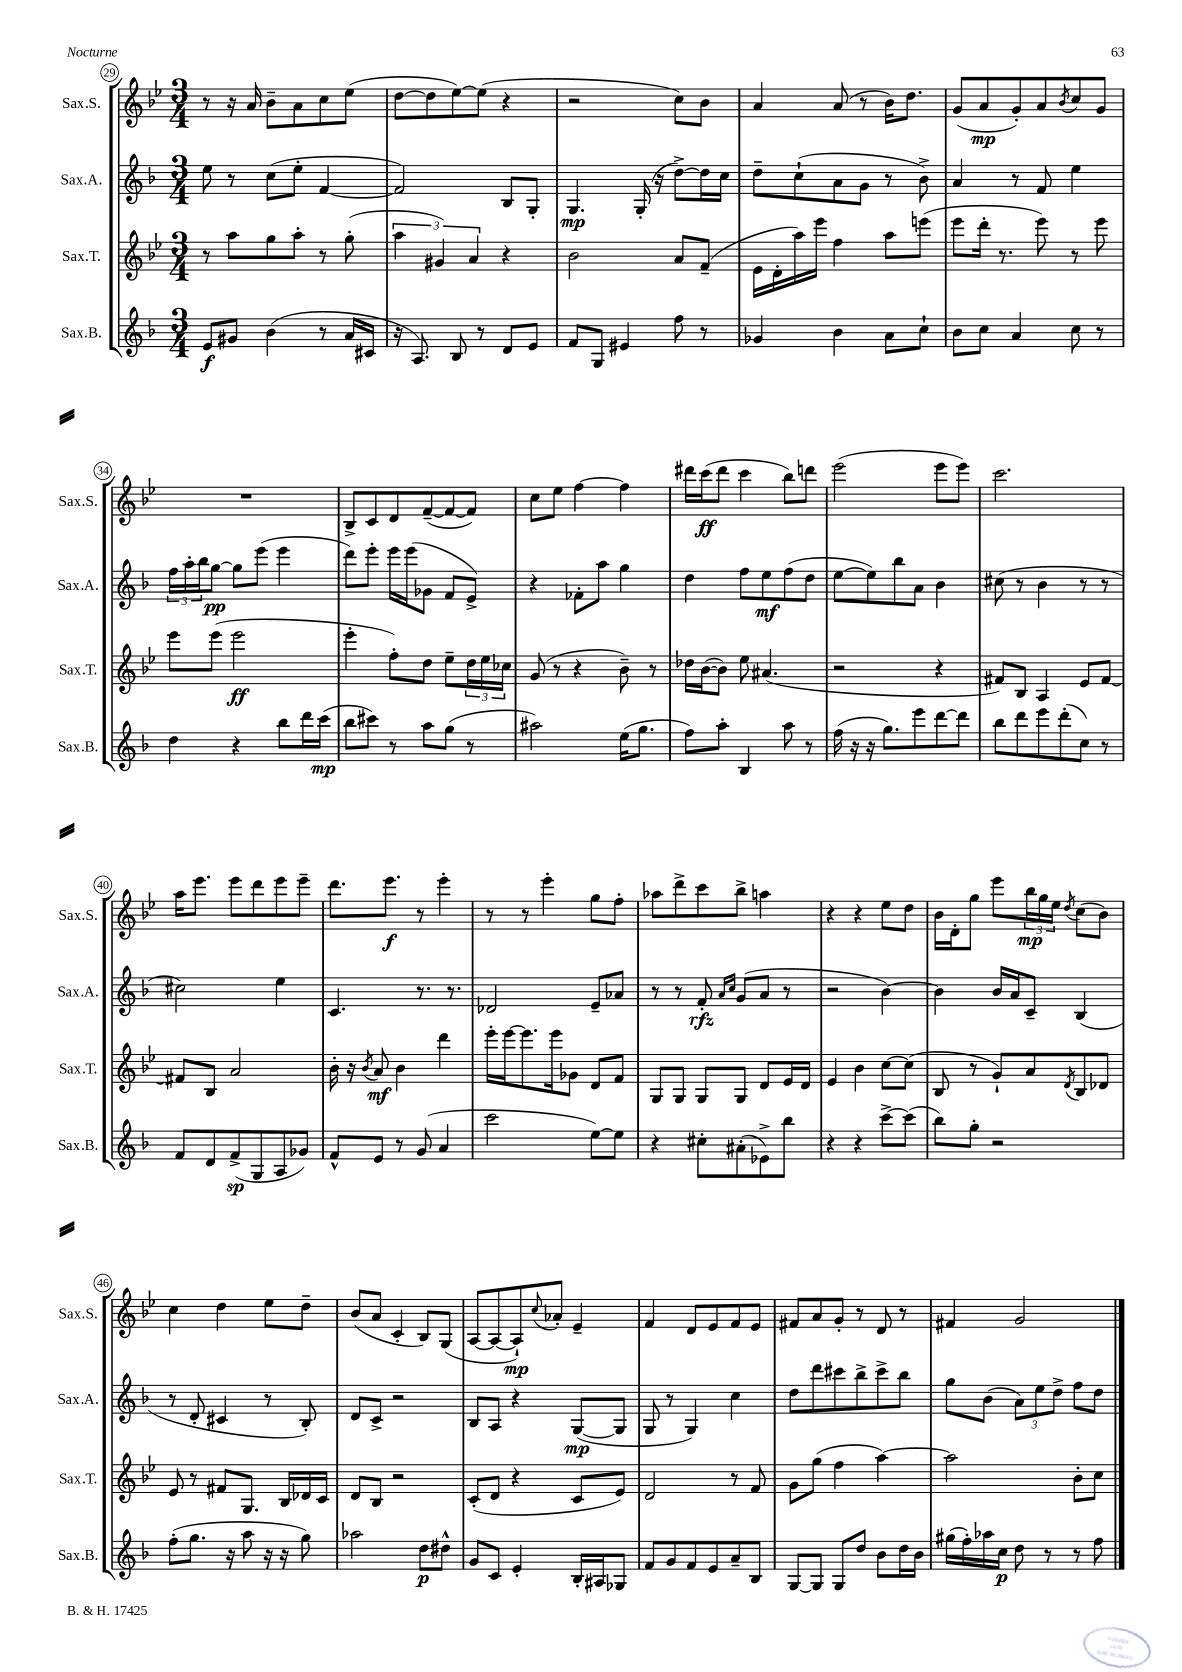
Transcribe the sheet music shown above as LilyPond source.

<<
\new StaffGroup <<
\new Staff = "s0" \with { instrumentName = "Sax.S." shortInstrumentName = "Sax.S." } {
    \clef treble \key bes \major \numericTimeSignature \time 3/4
    r8 r16 a'16 bes'8-- a'8 c''8 ees''8( |
    d''8~ d''8 ees''8~) ees''8( r4 |
    r2 c''8) bes'8 |
    a'4 a'8( r8 bes'16) d''8. |
    g'8( a'8\mp g'8-.) a'8 \acciaccatura { bes'8 } c''8 g'8 |
    R2. |
    bes8-> c'8 d'8 f'8~--( f'8~ f'8) |
    c''8 ees''8 f''4~ f''4 |
    dis'''16 c'''16\ff( dis'''8 c'''4 bes''8) d'''8 |
    ees'''2( ees'''8 ees'''8) |
    c'''2. |
    a''16 ees'''8. ees'''8 d'''8 ees'''8 ees'''8-- |
    d'''8. ees'''8.\f r8 ees'''4-. |
    r8 r8 ees'''4-. g''8 f''8-. |
    aes''8 d'''8-> c'''8 bes''8-> a''4 |
    r4 r4 ees''8 d''8 |
    bes'16 d'16-. g''8 ees'''8 \tuplet 3/2 { bes''16\mp g''16 ees''16 } \acciaccatura { d''8 } c''8( bes'8) |
    c''4 d''4 ees''8 d''8-- |
    bes'8( a'8 c'4-. bes8) g8( |
    a8~ a8~ a8-!\mp) \appoggiatura { c''8 } aes'8-. ees'4-- |
    f'4 d'8 ees'8 f'8 ees'8 |
    fis'8 a'8 g'8-. r8 d'8 r8 |
    fis'4 g'2 \bar "|." |
}
\new Staff = "s1" \with { instrumentName = "Sax.A." shortInstrumentName = "Sax.A." } {
    \clef treble \key f \major \numericTimeSignature \time 3/4
    e''8 r8 c''8( e''8-. f'4~ |
    f'2) bes8 g8-. |
    g4.\mp g16-.( r16 d''8~->) d''16 c''16 |
    d''8-- c''8-!( a'8 g'8 r8 bes'8->) |
    a'4 r8 f'8 e''4 |
    \tuplet 3/2 { f''16 a''16-. bes''16 } g''8~\pp g''8 e'''8( e'''4 |
    d'''8) e'''8-. e'''16 e'''16( ges'8 f'8 e'8->) |
    r4 fes'8-. a''8 g''4 |
    d''4 f''8 e''8\mf f''8( d''8 |
    e''8~ e''8) bes''8 a'8 bes'4 |
    cis''8( r8 bes'4 r8 r8 |
    cis''2) e''4 |
    c'4. r8. r8. |
    des'2 e'8-- aes'8 |
    r8 r8 f'8-.\rfz \grace { a'16 c''16 } g'8( a'8 r8 |
    r2 bes'4~) |
    bes'4 bes'16 a'16 c'8-- bes4( |
    r8 d'8-. cis'4 r8 bes8-.) |
    d'8 c'8-> r2 |
    bes8 a8 r4 g8~\mp( g8 |
    g8 r8 g4) c''4 |
    d''8 d'''8 cis'''8 bes''8-> cis'''8-> bes''8 |
    g''8 bes'8( \tuplet 3/2 { a'8) e''8 d''8-> } f''8 d''8 \bar "|." |
}
\new Staff = "s2" \with { instrumentName = "Sax.T." shortInstrumentName = "Sax.T." } {
    \clef treble \key bes \major \numericTimeSignature \time 3/4
    r8 a''8 g''8 a''8-. r8 g''8-.( |
    \tuplet 3/2 { a''4 gis'4) a'4 } r4 |
    bes'2 a'8 f'8--( |
    ees'16 d'16-. a''16) ees'''16 f''4 a''8 e'''8( |
    ees'''8 d'''16-. r8. ees'''8) r8 ees'''8 |
    ees'''8 ees'''8( ees'''2\ff |
    ees'''4-. f''8-.) d''8 ees''8-- \tuplet 3/2 { d''16 ees''16 ces''16 } |
    g'8( r8 r4 bes'8--) r8 |
    des''16 bes'16~( bes'8) ees''8 ais'4.( |
    r2 r4 |
    fis'8) bes8 a4 ees'8 fis'8~ |
    fis'8 bes8 a'2 |
    bes'16-. r16 \acciaccatura { bes'8 } a'8\mf bes'4 d'''4 |
    ees'''16-. ees'''16~ ees'''8. ees'''16 ges'8 d'8 f'8 |
    g8 g8 g8 g8 d'8 ees'16 d'16 |
    ees'4 bes'4 c''8~ c''8( |
    bes8 r8 g'8-!) a'8 \acciaccatura { d'8 } bes8 des'8 |
    ees'8 r8 fis'8 g8. bes16 des'16 c'16 |
    d'8 bes8 r2 |
    c'8-.( d'8 r4 c'8 ees'8) |
    d'2 r8 f'8 |
    g'8 g''8( f''4 a''4~) |
    a''2 bes'8-. c''8 \bar "|." |
}
\new Staff = "s3" \with { instrumentName = "Sax.B." shortInstrumentName = "Sax.B." } {
    \clef treble \key f \major \numericTimeSignature \time 3/4
    e'8\f gis'8 bes'4( r8 a'16 cis'16 |
    r16 a8.) bes8 r8 d'8 e'8 |
    f'8 g8 eis'4 f''8 r8 |
    ges'4 bes'4 a'8 c''8-! |
    bes'8 c''8 a'4 c''8 r8 |
    d''4 r4 bes''8 d'''16 c'''16\mp( |
    bes''8 cis'''8) r8 a''8 g''8( r8 |
    ais''2) e''16( g''8. |
    f''8) a''8-. bes4 a''8 r8 |
    f''16( r16 r16 g''8.) e'''8 d'''8~ d'''8 |
    bes''8 d'''8 e'''8 d'''8-.( c''8) r8 |
    f'8 d'8 f'8->\sp( g8 a8 ges'8) |
    f'8-^ e'8 r8 g'8( a'4 |
    c'''2 e''8~) e''8 |
    r4 cis''8-. ais'8-.( ees'8->) bes''8 |
    r4 r4 c'''8~-> c'''8( |
    bes''8) g''8-. r2 |
    f''8-.( g''8. r16 a''8 r16 r16 g''8) |
    aes''2 d''8\p dis''8-^ |
    g'8 c'8 e'4-. bes16-. ais16 ges8 |
    f'8 g'8 f'8 e'8 a'8-- bes8 |
    g8~ g8 g8 d''8 bes'8 d''16 bes'16 |
    gis''16( f''16-.) aes''16 c''16\p d''8 r8 r8 f''8 \bar "|." |
}
>>
>>
\layout { \context { \Score currentBarNumber = #29 \override BarNumber.stencil = #(make-stencil-circler 0.1 0.3 ly:text-interface::print) } }
